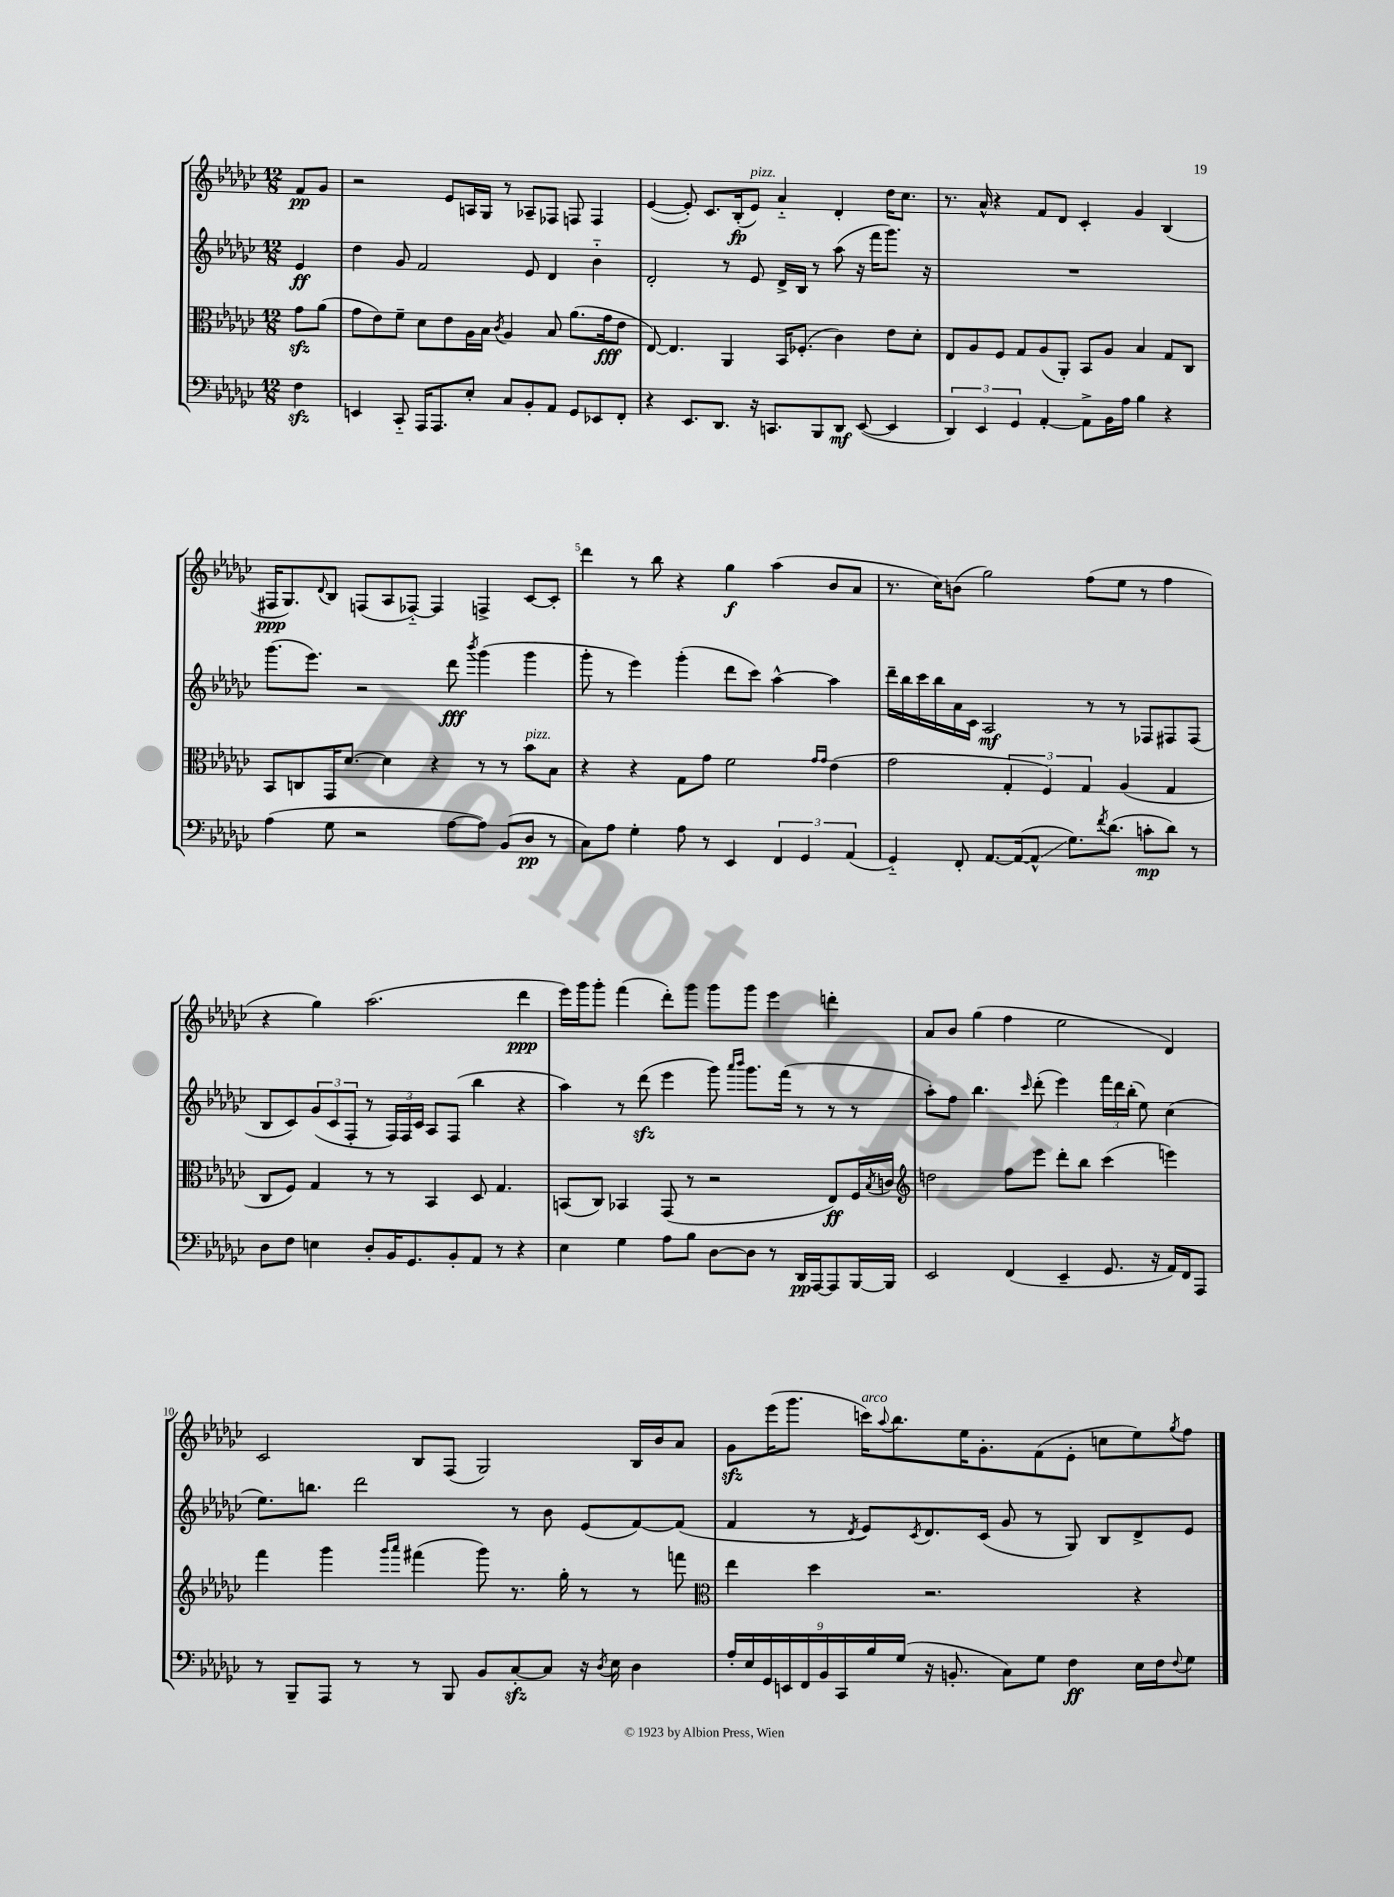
<<
\new StaffGroup <<
\new Staff = "s0" {
    \clef treble \key ges \major \numericTimeSignature \time 12/8 \partial 4
    f'8\pp ges'8 |
    r2 ees'8 a16 ges16 r8 aes8-- fes8 f8 f4 |
    ees'4~( ees'8-.) ces'8. bes16-.\fp( ees'8^\markup { \italic "pizz." }) aes'4-_ des'4-. des''16 ces''8. |
    r8. aes'16-^ r4 f'8 des'8 ces'4-. ges'4 bes4( |
    fis16\ppp ges8.) \appoggiatura { des'8 } bes8 f8( aes8 fes8~-_) fes4 f4-> ces'8~ ces'8-. |
    des'''4 r8 bes''8 r4 ges''4\f aes''4( bes'8 aes'8 |
    r8. ces''16) b'8( ges''2) f''8( ees''8 r8 f''4 |
    r4 ges''4) aes''2.( des'''4\ppp |
    ees'''16) ges'''16 ges'''8-. f'''4( des'''8-.) ges'''8 ges'''8 ges'''8 ees'''4 d'''4-. |
    aes'8 bes'8 ges''4( f''4 ees''2 des'4) |
    ces'2 bes8 f8( ges2) bes16 bes'16 aes'8 |
    ges'8\sfz ees'''16( ges'''8. c'''16^\markup { \italic "arco" }) \appoggiatura { aes''8 } bes''8. ees''16 ges'8.-. f'8( ees'8-. c''8 ees''8) \acciaccatura { ges''8 } f''8 \bar "|." |
}
\new Staff = "s1" {
    \clef treble \key ges \major \numericTimeSignature \time 12/8 \partial 4
    ees'4\ff |
    des''4 ges'8 f'2 ees'8 des'4 bes'4-_ |
    des'2-. r8 ees'8 des'16-> bes16 r8 aes''8( r16 f'''16 ges'''8.) r16 |
    R1. |
    ges'''8.( ees'''8.) r2 des'''8\fff \acciaccatura { bes'''8 } ges'''4( ges'''4 |
    ges'''8-. r8 ees'''4) ges'''4-.( des'''8 ces'''8) aes''4~-^ aes''4 |
    des'''16-- bes''16 ces'''16 bes''16 aes'16 ces'16 aes2\mf r8 r8 fes8 fis8 fis8( |
    bes8 ces'8) \tuplet 3/2 { ges'8( ces'8 f8-. } r8 \tuplet 3/2 { f16) f16 ces'16 } aes8 f8( bes''4 r4 |
    aes''4) r8 des'''8\sfz( ees'''4 ges'''8) \grace { aes'''16 bes'''16 } ges'''8. f'''16( r8 r8 r8 |
    aes''8-.) f''8 bes''4. \grace { ces'''16 } des'''8-.( ees'''4) \tuplet 3/2 { f'''16 des'''16 bes''16-.( } ees''8) ces''4( |
    ees''8.) b''8. des'''2 r8 bes'8 ees'8( f'8~) f'8( |
    f'4 r8 \acciaccatura { des'8 } ees'8) \acciaccatura { ces'8 } des'8. ces'16( ges'8 r8 ges8) bes8 des'8-> ees'8 \bar "|." |
}
\new Staff = "s2" {
    \clef alto \key ges \major \numericTimeSignature \time 12/8 \partial 4
    ges'8\sfz aes'8( |
    ges'8 ees'8) f'8-- des'8 ees'8 aes16 bes16 \acciaccatura { ces'8 } aes4 bes8 aes'8.( ges'16\fff ees'8 |
    ees8~) ees4. aes,4 bes,16 fes8.-.( ces'4) ees'8 des'8-. |
    ees8 aes8 f8 ges8 aes8( aes,8-.) bes,8 aes8 bes4 ges8 ces8 |
    bes,8 c8 ges,16 des'8.~ des'4 r4 r8 r8 bes'8^\markup { \italic "pizz." } bes8 |
    r4 r4 ges8 ges'8 f'2 \grace { ges'16 ges'16 } ees'4( |
    ges'2 \tuplet 3/2 { ges4-. f4) ges4 } aes4( ges4 |
    ces8 f8) ges4 r8 r8 bes,4 des8 ges4. |
    b,8( ces8) bes,4 ges,8( r8 r2 ees8\ff) f16 \acciaccatura { bes8 } c'16 |
    \clef treble d''2 f''8 ees'''8 des'''8-. bes''8 ces'''4( e'''4) |
    f'''4 ges'''4 \grace { ges'''16 aes'''16 } fis'''4( ges'''8) r8. ges''16-. r8 r8 f'''8 |
    \clef alto ees''4 des''4 r2. r4 \bar "|." |
}
\new Staff = "s3" {
    \clef bass \key ges \major \numericTimeSignature \time 12/8 \partial 4
    f4\sfz |
    e,4 ces,8-_ aes,,16 aes,,8. ees8-. ces8 bes,8-. aes,8 ges,8 ees,8 f,8-. |
    r4 ees,8. des,8. r16 c,8. bes,,8 des,8\mf ees,8~( ees,4 |
    \tuplet 3/2 { des,4) ees,4 ges,4 } aes,4~-. aes,8-> bes,16 aes16 bes4 r4 |
    aes4( ges8 r2 aes8~ aes8) bes,8( des8\pp r8 |
    ces8) aes8 ges4-. aes8 r8 ees,4 \tuplet 3/2 { f,4 ges,4 aes,4( } |
    ges,4-_) f,8-. aes,8.~ aes,16~( aes,8-^\glissando ges8.) \acciaccatura { f'8 } des'8.( c'8-.\mp des'8) r8 |
    des8 f8 e4 des8-. bes,16 ges,8. bes,8-. aes,8 r8 r4 |
    ees4 ges4 aes8 bes8 des8~ des8 r8 des,16\pp aes,,16~ aes,,8 bes,,16~ bes,,16 |
    ees,2 f,4( ees,4-- ges,8. r16 aes,16) f,16 aes,,8 |
    r8 bes,,8-- aes,,8 r8 r8 bes,,8 bes,8 ces8~-.\sfz ces8 r16 \acciaccatura { des8 } ees16 des4 |
    \tuplet 9/8 { aes16-. ees16 ges,16 e,16 f,16 bes,16 ces,16 bes16 ges16( } r16 b,8.-. ces8) ges8 f4\ff ees16 f16 \appoggiatura { f8 } ges8 \bar "|." |
}
>>
>>
\layout { \context { \Score \override BarNumber.break-visibility = ##(#f #t #t) barNumberVisibility = #(every-nth-bar-number-visible 5) } }
